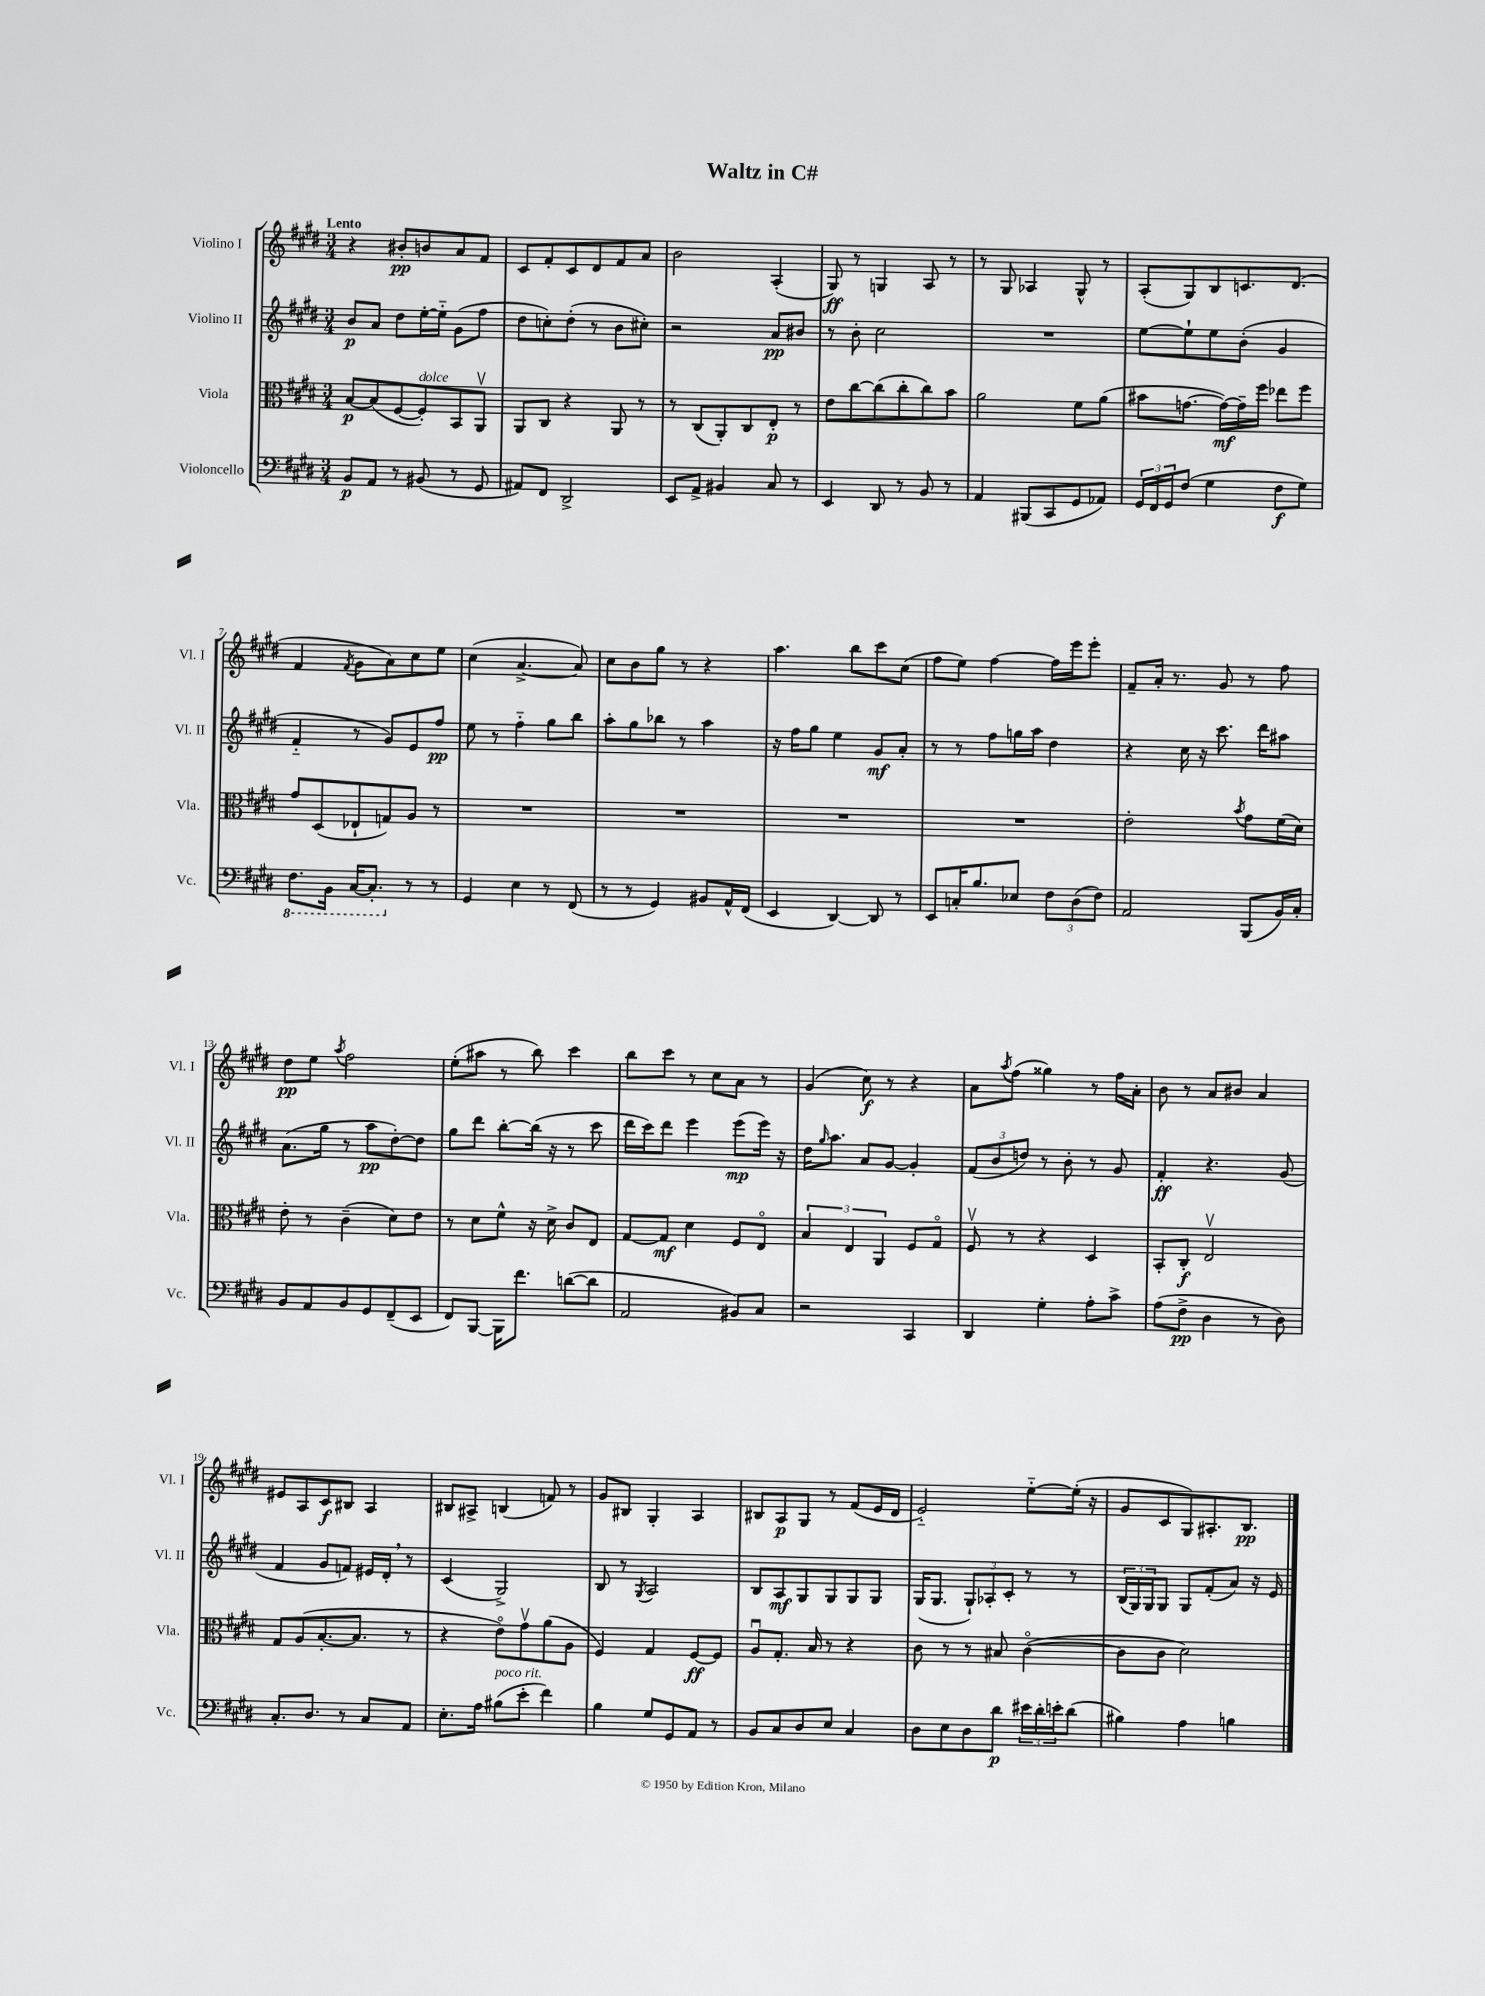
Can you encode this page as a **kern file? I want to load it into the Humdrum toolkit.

**kern	**kern	**kern	**kern
*staff4	*staff3	*staff2	*staff1
*clefF4	*clefC3	*clefG2	*clefG2
*k[f#c#g#d#]	*k[f#c#g#d#]	*k[f#c#g#d#]	*k[f#c#g#d#]
*M3/4	*M3/4	*M3/4	*M3/4
8BB	[8B	8b	4r
8AA	(8B]	8a	.
8r	[8F#	8dd#	8b#'
(8BB#	8F#'])	[16ee'	8b
.	.	16ee'~]	.
8r	8BB	(8g#	8a
8GG#	8AAv	8ff#	8f#
=	=	=	=
8AA#)	8AA	8dd#	8c#
8FF#	8C#	8cc')	8f#'
2DD#^	4r	(8dd#'	8c#
.	.	8r	8d#
.	8AA	8b	8f#
.	8r	8cc#')	8a
=	=	=	=
8EE	8r	2r	2b
8AA^	(8C#	.	.
4BB#	8AA')	.	.
.	8C#	.	.
8C#	8E'	8a	(4A'
8r	8r	8b#	.
=	=	=	=
4EE	8e	8r	8G#)
.	[8cc#	8b'	8r
8DD#	(8cc#]	2cc#	4G
8r	8cc#'	.	.
8BB	8cc#)	.	8A
8r	8b	.	8r
=	=	=	=
4AA	2a	2.r	8r
.	.	.	8G#
(8BBB#	.	.	4A-
8CC#	.	.	.
8GG#	8f#	.	8G#^^
8AA-)	(8a	.	8r
=	=	=	=
24GG#	8b#	[8ee	(8A'
24FF#	.	.	.
24GG#	.	.	.
(8F#	[8.g	8ee`]	8G#)
4G#	.	8ee	8B
.	16g_)	.	.
.	16g~]	(8b'	8.c
.	16ff#	.	.
8F#	8ee-	4g#	.
.	.	.	(8.d#
8G#)	8ff#	.	.
=	=	=	=
8.FF#	8g#	4f#'~	4f#
.	(8D#	.	.
16BBB	.	.	.
.	.	.	8qf#
[16CC#	8E-`	8r	8g#
8.CC#']	.	.	.
.	8G)	8g#)	8a)
8r	8A	8e	8cc#
8r	8r	8ff#	8ee
=	=	=	=
4GG#	2.r	8ee	(4cc#
.	.	8r	.
4E	.	4ff#'~	[4.a^
8r	.	8gg#	.
(8FF#	.	8bb	8a])
=	=	=	=
8r	2.r	8aa'	8cc#
8r	.	8gg#	8b
4GG#)	.	8bb-	8gg#
.	.	8r	8r
8BB#	.	4aa	4r
16AA^^	.	.	.
(16FF#	.	.	.
=	=	=	=
4EE	2.r	16r	4.aa
.	.	16ff#	.
.	.	8gg#	.
[4DD#)	.	4ee	.
.	.	.	8bb
8DD#]	.	8g#	8ccc#
8r	.	8a'	(8cc#
=	=	=	=
8EE	2.r	8r	8ff#
16C'	.	8r	8ee)
8.B	.	.	.
.	.	8ff#	[4ff#
8E-	.	16gg	.
.	.	16aa	.
12F#	.	4dd#	16ff#]
.	.	.	16eee
(12D#	.	.	.
.	.	.	8eee'
12F#)	.	.	.
=	=	=	=
2AA	2e'	4r	8f#~
.	.	.	16a'
.	.	.	8.r
.	.	16cc#	.
.	.	16r	.
.	.	8.ccc#	8g#
.	8qb	.	.
(8BBB	8g#	.	8r
.	.	16ddd#	.
16BB)	(16f#	8aa#	8ff#
16C#'	16d#)	.	.
=	=	=	=
8BB	8e'	(8.a	8dd#
8AA	8r	.	8ee
.	.	16gg#	.
.	.	.	8qaa
8BB	(4c#~	8r	2ff#
8GG#	.	8aa	.
(8FF#~	8d#)	[8dd#')	.
8EE	8e	8dd#]	.
=	=	=	=
8FF#)	8r	8gg#	(8ee'
[8BBB	8d#	8ddd#	8aa#
16BBB]	8f#^^	[8bb'	8r
8.f#	.	.	.
.	16r	(16bb]	8bb)
.	16d#^	16r	.
([8d	8c#	8r	4ccc#
8d]	8E	8ccc#	.
=	=	=	=
2AA	[8G#	16ddd#	8bb
.	.	16ccc#)	.
.	8G#]	8ddd#	8ccc#
.	4d#	4eee	8r
.	.	.	8cc#
8BB#)	8F#	(8eee	8a
8C#	8Eo	16eee)	8r
.	.	16r	.
=	=	=	=
2r	6B	16dd#	(4g#
.	.	16qqgg#	.
.	.	8.aa	.
.	6E	.	.
.	.	8a	8cc#)
.	6AA	.	.
.	.	[8g#	8r
4CC#	8F#	4g#']	4r
.	8G#o	.	.
=	=	=	=
4DD#	8F#v	(12f#	8a
.	.	12b	.
.	.	.	8qaa
.	8r	.	(8ff#
.	.	12dd)	.
4G#'	4r	8r	4gg##)
.	.	8b'	.
8A'	4D#	8r	8r
8c#^	.	8g#	16ff#
.	.	.	16a'
=	=	=	=
(8A	8BB'	4f#'	8b
8F#^	8C#'	.	8r
4D#	2Ev	4.r	8a
.	.	.	8b#
8r	.	.	4a
8D#)	.	(8g#	.
=	=	=	=
8.C#'	8G#	4f#	8e#
.	(8A	.	8A
8.D#	.	.	.
.	[8.B'	8g#	8c#
8r	.	8f)	8B#
.	8.B]	.	.
8C#	.	16e#	4A
.	.	16d#'	.
8AA	8r	8r	.
=	=	=	=
8.E'	4r	(4c#	8B#
.	.	.	8A#^
16A	.	.	.
(8B#	8eo)	2G#^)	(4B
8e'	8g#v	.	.
4f#)	(8a	.	8f)
.	8A	.	8r
=	=	=	=
4B	4F#)	8B	8g#
.	.	8r	8B#
.	.	8qG#	.
8G#	4G#	2A	4G#'
8GG#	.	.	.
8AA	[8F#	.	4A
8r	8F#]	.	.
=	=	=	=
8BB	8Au	8B	8B#
8C#	8.G#'	8A	8A
8D#	.	8G#	8G#
.	16B	.	.
8E	8r	8G#	8r
4C#	4r	8G#	(8f#
.	.	8G#	16e
.	.	.	16d#
=	=	=	=
8D#	8c#	(16G#	2e'~)
.	.	8.G#	.
8E	8r	.	.
8D#	8r	12G#`)	.
.	.	12A-'	.
8d#	8B#	.	.
.	.	12c#'	.
24e#	([4c#o	8r	[8ee'~
24d#'	.	.	.
24e'	.	.	.
(8d#	.	8r	(16ee']
.	.	.	16r
=	=	=	=
4B#)	8c#]	(24B	8g#
.	.	24G#)	.
.	.	24G#	.
.	8c#	8G#	8c#
4A	2d#)	8G#	8G#)
.	.	(8f#'	8.A#'
4B	.	8a)	.
.	.	.	8.B
.	.	16r	.
.	.	16e	.
==	==	==	==
*-	*-	*-	*-
